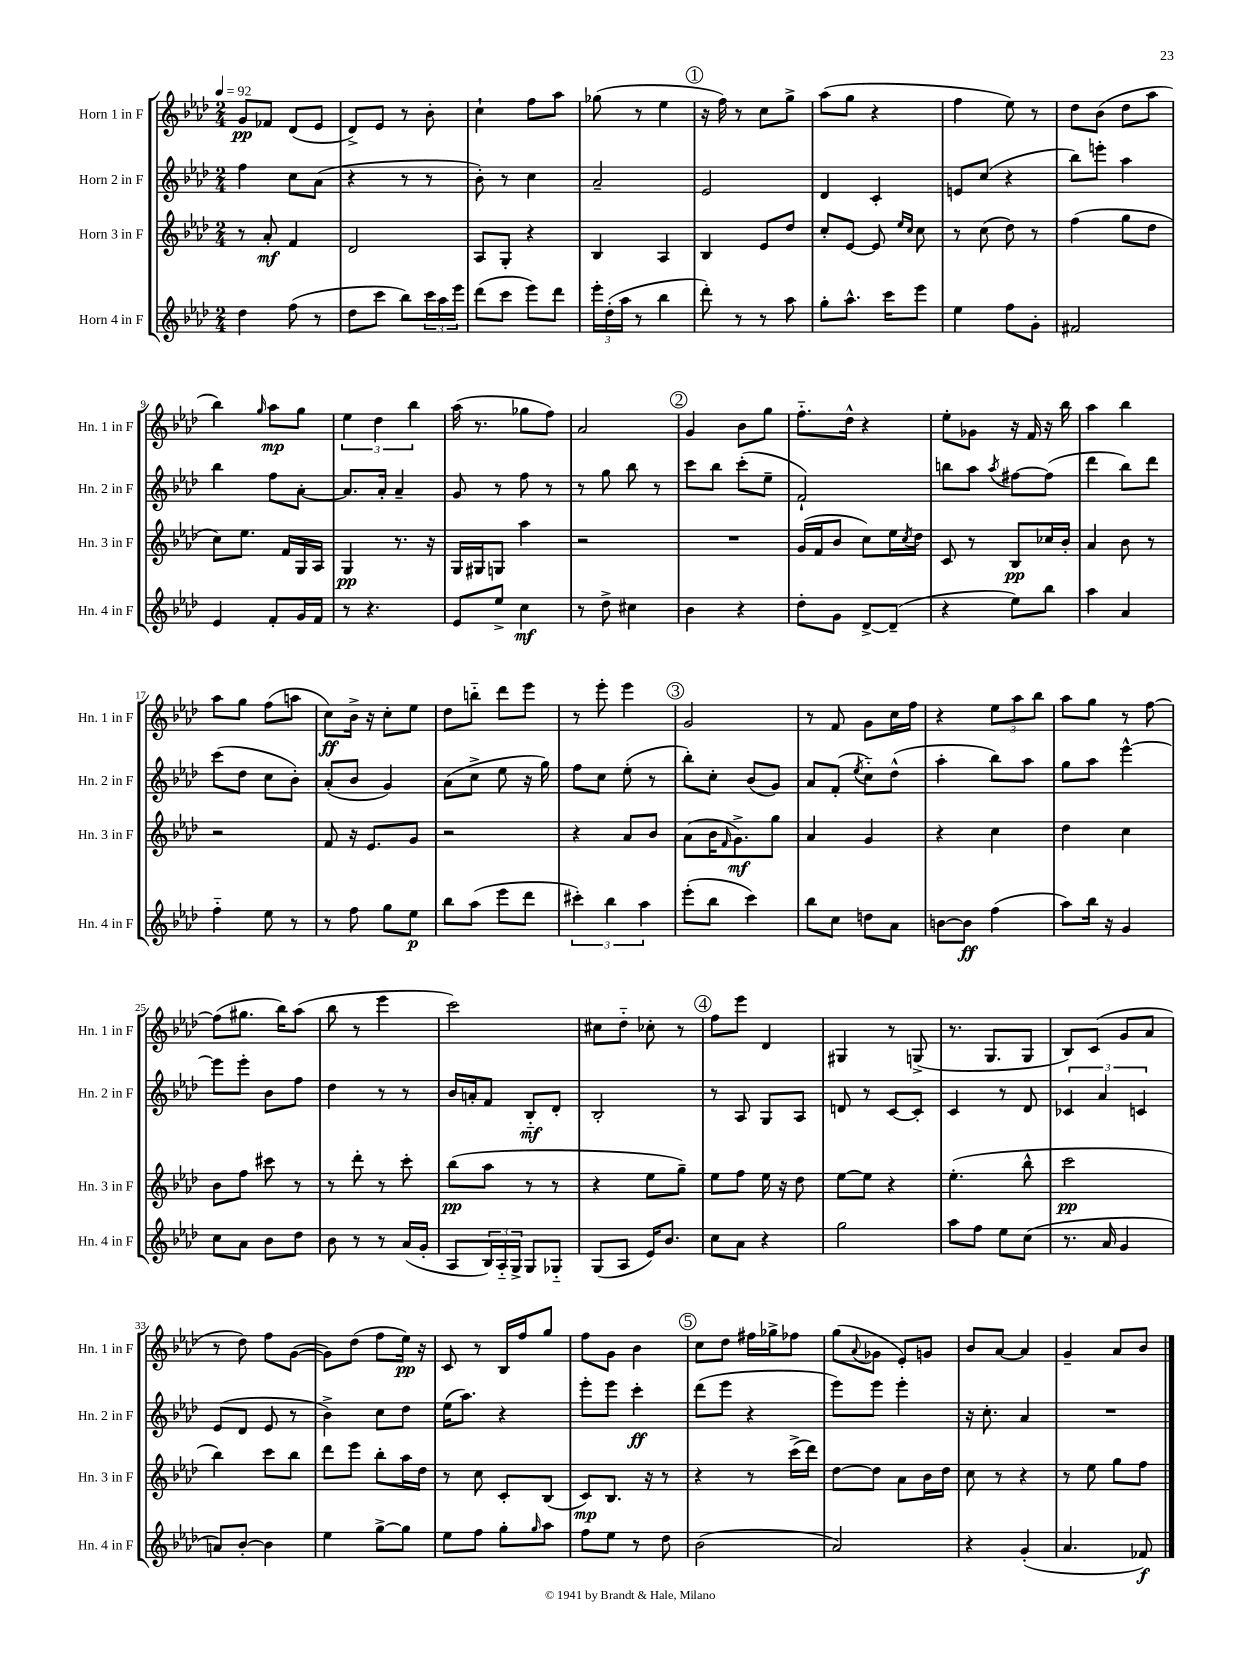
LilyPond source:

<<
\new StaffGroup <<
\new Staff = "s0" \with { instrumentName = "Horn 1 in F" shortInstrumentName = "Hn. 1 in F" } {
    \clef treble \key aes \major \numericTimeSignature \time 2/4 \tempo 4 = 92
    g'8\pp fes'8 des'8( ees'8 |
    des'8->) ees'8 r8 bes'8-. |
    c''4-! f''8 aes''8 |
    ges''8( r8 ees''4 |
    \mark \markup { \circle "1" } r16 f''16) r8 c''8 g''8-> |
    aes''8( g''8 r4 |
    f''4 ees''8) r8 |
    des''8 bes'8( des''8 aes''8 |
    bes''4) \grace { g''16 } aes''8\mp g''8 |
    \tuplet 3/2 { ees''4 des''4 bes''4 } |
    aes''16( r8. ges''8 f''8) |
    aes'2 |
    \mark \markup { \circle "2" } g'4 bes'8 g''8 |
    f''8.-_ des''16-^ r4 |
    ees''8-. ges'8 r16 f'16 r16 bes''16 |
    aes''4 bes''4 |
    aes''8 g''8 f''8( a''8 |
    c''8\ff) bes'16-> r16 c''8-. ees''8 |
    des''8 b''8-_ des'''8 ees'''8 |
    r8 ees'''8-. ees'''4 |
    \mark \markup { \circle "3" } g'2 |
    r8 f'8 g'8 c''16 f''16 |
    r4 \tuplet 3/2 { ees''8 aes''8 bes''8 } |
    aes''8 g''8 r8 f''8~ |
    f''8( gis''8. bes''16) aes''8( |
    bes''8 r8 ees'''4 |
    c'''2) |
    cis''8 des''8-_ ces''8-. r8 |
    \mark \markup { \circle "4" } f''8 ees'''8 des'4 |
    gis4 r8 g8->( |
    r8. g8. g8 |
    bes8) c'8( g'8 aes'8 |
    r8 des''8) f''8 g'8~( |
    g'8) des''8( f''8 ees''16\pp) r16 |
    c'8 r8 bes16 f''16 g''8 |
    f''8 g'8 bes'4 |
    \mark \markup { \circle "5" } c''8 des''8 fis''16 ges''16-> fes''8 |
    g''8( \appoggiatura { aes'8 } ges'8 ees'8-.) g'8 |
    bes'8 aes'8~ aes'4 |
    g'4-- aes'8 bes'8 \bar "|." |
}
\new Staff = "s1" \with { instrumentName = "Horn 2 in F" shortInstrumentName = "Hn. 2 in F" } {
    \clef treble \key aes \major \numericTimeSignature \time 2/4
    f''4 c''8 aes'8( |
    r4 r8 r8 |
    bes'8-.) r8 c''4 |
    aes'2-- |
    \mark \markup { \circle "1" } ees'2 |
    des'4 c'4-. |
    e'8 c''8( r4 |
    bes''8) e'''8-. aes''4 |
    bes''4 f''8 aes'8~-. |
    aes'8. aes'16-. aes'4-- |
    g'8 r8 f''8 r8 |
    r8 g''8 bes''8 r8 |
    \mark \markup { \circle "2" } c'''8 bes''8 c'''8-.( ees''8-- |
    f'2-!) |
    b''8 aes''8 \acciaccatura { aes''8 } fis''8~ fis''8( |
    des'''4 bes''8) des'''8 |
    c'''8( des''8 c''8 bes'8-.) |
    aes'8-.( bes'8 g'4) |
    aes'8( c''8-> ees''8 r16 g''16) |
    f''8 c''8 ees''8-.( r8 |
    \mark \markup { \circle "3" } bes''8-.) c''8-. bes'8( g'8) |
    aes'8 f'8-.( \acciaccatura { ees''8 } c''8-_) des''8-^( |
    aes''4-. bes''8) aes''8 |
    g''8 aes''8 ees'''4~-^ |
    ees'''8 ees'''8-. bes'8 f''8 |
    des''4 r8 r8 |
    bes'16 a'16-. f'8 bes8-_\mf des'8-. |
    bes2-. |
    \mark \markup { \circle "4" } r8 aes8 g8 aes8 |
    d'8 r8 c'8~ c'8-. |
    c'4 r8 des'8 |
    \tuplet 3/2 { ces'4 aes'4 c'4 } |
    ees'8( des'8 ees'8 r8 |
    bes'4->) c''8 des''8 |
    ees''16( aes''8.) r4 |
    ees'''8-. ees'''8 c'''4-.\ff |
    \mark \markup { \circle "5" } des'''8( ees'''8 r4 |
    ees'''8) ees'''8 ees'''4-. |
    r16 c''8.-. aes'4 |
    R2 \bar "|." |
}
\new Staff = "s2" \with { instrumentName = "Horn 3 in F" shortInstrumentName = "Hn. 3 in F" } {
    \clef treble \key aes \major \numericTimeSignature \time 2/4
    r8 aes'8-.\mf f'4 |
    des'2 |
    aes8 g8-. r4 |
    bes4 aes4 |
    \mark \markup { \circle "1" } bes4 ees'8 des''8 |
    c''8-. ees'8~ ees'8 \grace { ees''16 c''16 } c''8 |
    r8 c''8( des''8) r8 |
    f''4( g''8 des''8 |
    c''8) ees''8. f'16 g16 aes16 |
    g4\pp r8. r16 |
    g16 gis16 g8 aes''4 |
    r2 |
    \mark \markup { \circle "2" } R2 |
    g'16( f'16 bes'8 c''8) ees''16 \acciaccatura { c''8 } des''16 |
    c'8 r8 bes8\pp ces''16 bes'16-. |
    aes'4 bes'8 r8 |
    r2 |
    f'8 r16 ees'8. g'8 |
    r2 |
    r4 aes'8 bes'8 |
    \mark \markup { \circle "3" } aes'8( bes'16 \grace { f'16 } g'8.->\mf) g''8 |
    aes'4 g'4 |
    r4 c''4 |
    des''4 c''4 |
    bes'8 f''8 cis'''8 r8 |
    r8 des'''8-. r8 c'''8-. |
    bes''8\pp( aes''8 r8 r8 |
    r4 ees''8 g''8--) |
    \mark \markup { \circle "4" } ees''8 f''8 ees''16 r16 des''8 |
    ees''8~ ees''8 r4 |
    ees''4.-.( bes''8-^ |
    c'''2\pp |
    bes''4) c'''8 bes''8 |
    des'''8 ees'''8 bes''8-. aes''16 des''16 |
    r8 c''8 c'8-. bes8( |
    c'8\mp) bes8. r16 r8 |
    \mark \markup { \circle "5" } r4 r8 c'''16->( des'''16) |
    des''8~ des''8 aes'8 bes'16 des''16 |
    c''8 r8 r4 |
    r8 ees''8 g''8 f''8 \bar "|." |
}
\new Staff = "s3" \with { instrumentName = "Horn 4 in F" shortInstrumentName = "Hn. 4 in F" } {
    \clef treble \key aes \major \numericTimeSignature \time 2/4
    des''4 f''8( r8 |
    des''8 c'''8 bes''8) \tuplet 3/2 { c'''16 aes''16 ees'''16 } |
    des'''8( c'''8 ees'''8) des'''8 |
    \tuplet 3/2 { ees'''16-. des''16-.( aes''16 } r8 bes''4 |
    \mark \markup { \circle "1" } des'''8-.) r8 r8 aes''8 |
    g''8-. aes''8.-^ c'''16 ees'''8 |
    ees''4 f''8 g'8-. |
    fis'2 |
    ees'4 f'8-. g'16 f'16 |
    r8 r4. |
    ees'8 ees''8-> c''4\mf |
    r8 des''8-> cis''4 |
    \mark \markup { \circle "2" } bes'4 r4 |
    des''8-. g'8 des'8~-> des'8--( |
    r4 ees''8) bes''8 |
    aes''4 aes'4 |
    f''4-_ ees''8 r8 |
    r8 f''8 g''8 ees''8\p |
    bes''8 aes''8( ees'''8 des'''8 |
    \tuplet 3/2 { cis'''4-.) bes''4 aes''4 } |
    \mark \markup { \circle "3" } ees'''8-.( bes''8 c'''4) |
    bes''8 c''8 d''8 aes'8 |
    b'8~ b'8\ff f''4( |
    aes''8) bes''16 r16 g'4 |
    c''8 aes'8 bes'8 des''8 |
    bes'8 r8 r8 aes'16( g'16-. |
    aes8 \tuplet 3/2 { bes16) aes16-_ g16-> } g8 ges8-_ |
    g8( aes8 ees'16) bes'8. |
    \mark \markup { \circle "4" } c''8 aes'8 r4 |
    g''2 |
    aes''8 f''8 ees''8 c''8( |
    r8. aes'16 g'4 |
    a'8) bes'8~-. bes'4 |
    ees''4 g''8~-> g''8 |
    ees''8 f''8 g''8-. \grace { g''16 } aes''8 |
    f''8 ees''8 r8 des''8 |
    \mark \markup { \circle "5" } bes'2( |
    aes'2) |
    r4 g'4-.( |
    aes'4. fes'8\f) \bar "|." |
}
>>
>>
